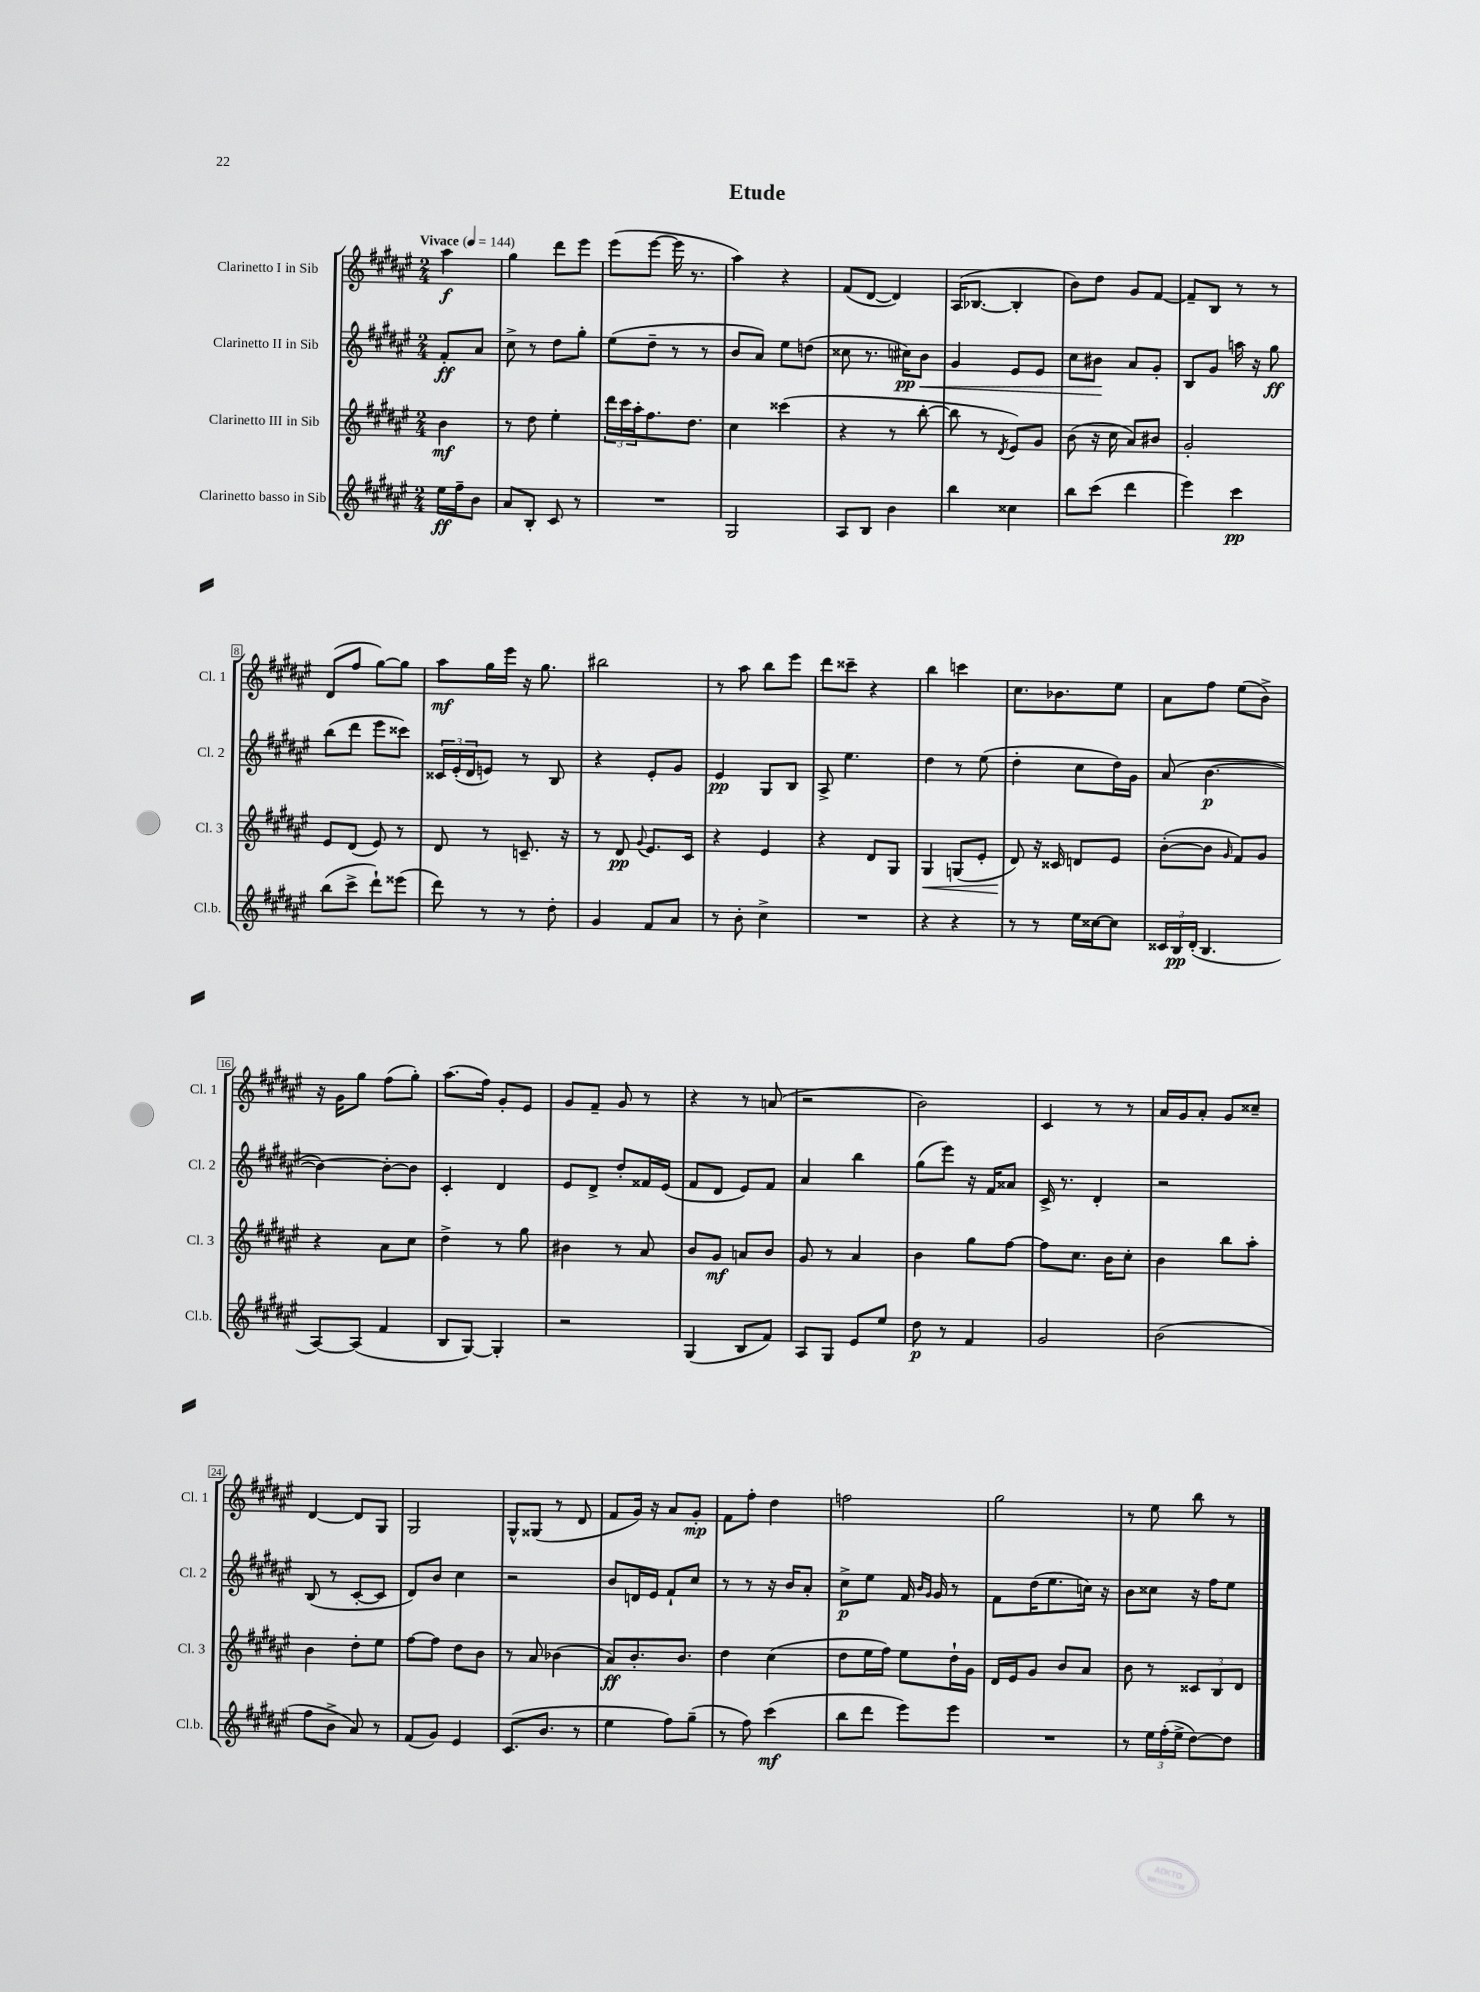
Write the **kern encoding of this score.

**kern	**dynam	**kern	**dynam	**kern	**dynam	**kern	**dynam
*part4	*part4	*part3	*part3	*part2	*part2	*part1	*part1
*staff4	*staff4	*staff3	*staff3	*staff2	*staff2	*staff1	*staff1
*I"Clarinetto basso in Sib	*	*I"Clarinetto III in Sib	*	*I"Clarinetto II in Sib	*	*I"Clarinetto I in Sib	*
*I'Cl.b.	*	*I'Cl. 3	*	*I'Cl. 2	*	*I'Cl. 1	*
*clefG2	*	*clefG2	*	*clefG2	*	*clefG2	*
*k[f#c#g#d#a#e#]	*	*k[f#c#g#d#a#e#]	*	*k[f#c#g#d#a#e#]	*	*k[f#c#g#d#a#e#]	*
*M2/4	*	*M2/4	*	*M2/4	*	*M2/4	*
*MM144	*	*MM144	*	*MM144	*	*MM144	*
=	=	=	=	=	=	=	=
!	!	!	!	!	!	!LO:TX:a:B:t=Vivace	!
16ee#\LL	ff	4b\	mf	8f#'/L	ff	4aa#\	f
16ff#~\J	.	.	.	.	.	.	.
8b\J	.	.	.	8a#/J	.	.	.
=1	=1	=1	=1	=1	=1	=1	=1
8a#/L	.	8r	.	8cc#^\	.	4gg#\	.
8B'/J	.	8dd#\	.	8r	.	.	.
8c#/	.	4ee#'\	.	8dd#\L	.	8ddd#\L	.
8r	.	.	.	8gg#'\J	.	8eee#\J	.
=2	=2	=2	=2	=2	=2	=2	=2
2r	.	24ddd#\LL	.	(8ee#\L	.	(8eee#\L	.
.	.	24ccc#\	.	.	.	.	.
.	.	24aa#'\J	.	.	.	.	.
.	.	8.ff#\	.	8dd#~\J	.	[8eee#\J	.
.	.	.	.	8r	.	16eee#\]	.
.	.	8.dd#\J	.	.	.	8.r	.
.	.	.	.	8r	.	.	.
=3	=3	=3	=3	=3	=3	=3	=3
2G#/	.	4cc#\	.	8b/L	.	4aa#\)	.
.	.	.	.	8a#/J)	.	.	.
.	.	(4ccc##X\	.	8ee#\L	.	4r	.
.	.	.	.	(8ddn\J	.	.	.
=4	=4	=4	=4	=4	=4	=4	=4
8A#/L	.	4r	.	8cc##X\	.	(8f#/L	.
8B/J	.	.	.	8.r	.	[8d#/J	.
4b\	.	8r	.	.	.	4d#/])	.
.	.	.	.	16cc#X\KL)	pp	.	.
!	!	!	!	!	!LO:HP:b	!	!
.	.	[8bb'\	.	8b\J	<	.	.
=5	=5	=5	=5	=5	=5	=5	=5
4bb\	.	8bb\]	.	4g#/	.	(16A#/KL	.
.	.	.	.	.	.	[8.B-X/J	.
.	.	8r	.	.	.	.	.
.	.	8qd#/	.	.	.	.	.
4cc##X\	.	8e#/L)	.	8e#/L	.	4B-'/]	.
.	.	8g#/J	.	8e#/J	.	.	.
=6	=6	=6	=6	=6	=6	=6	=6
8bb\L	.	(8b\	.	8cc#\L	.	8b\L)	.
(8ccc#\J	.	16r	.	8b#X\J	.	8dd#\J	.
.	.	16cc#\	.	.	.	.	.
4ddd#\	.	8a#/L)	.	8a#/L	[	8g#/L	.
.	.	8b#X/J	.	8g#'/J	.	[8f#/J	.
=7	=7	=7	=7	=7	=7	=7	=7
4eee#\)	.	2g#'/	.	8B/L	.	8f#~/L]	.
.	.	.	.	8g#/J	.	8B/J	.
4ccc#\	pp	.	.	16aan\	.	8r	.
.	.	.	.	16r	.	.	.
.	.	.	.	8gg#\	ff	8r	.
!!LO:LB:g=z
=8	=8	=8	=8	=8	=8	=8	=8
(8bb\L	.	8e#/L	.	(8bb\L	.	(8d#/L	.
8ccc#^\J	.	(8d#/J	.	8ddd#\J	.	8ff#/J	.
8ddd#`\L)	.	8e#/)	.	8eee#\L	.	[8gg#\L)	.
(8eee##X\J	.	8r	.	8ccc##X\J)	.	8gg#\J]	.
=9	=9	=9	=9	=9	=9	=9	=9
8ddd#\)	.	8d#/	.	24c##X/LL	.	8aa#\L	mf
.	.	.	.	(24e#'/	.	.	.
.	.	.	.	24d#/J	.	.	.
8r	.	8r	.	8en/J)	.	16gg#\L	.
.	.	.	.	.	.	16eee#\JJ	.
8r	.	8.cn~/	.	8r	.	16r	.
.	.	.	.	.	.	8.gg#\	.
8dd#'\	.	.	.	8B/	.	.	.
.	.	16r	.	.	.	.	.
=10	=10	=10	=10	=10	=10	=10	=10
4g#/	.	8r	.	4r	.	2bb#X\	.
.	.	8d#/	pp	.	.	.	.
.	.	8qqg#/	.	.	.	.	.
8f#/L	.	8.e#/L	.	8e#'/L	.	.	.
8a#/J	.	.	.	8g#/J	.	.	.
.	.	16c#/Jk	.	.	.	.	.
=11	=11	=11	=11	=11	=11	=11	=11
8r	.	4r	.	4e#/	pp	8r	.
8b'\	.	.	.	.	.	8aa#\	.
4cc#^\	.	4e#/	.	8G#/L	.	8bb\L	.
.	.	.	.	8B/J	.	8eee#\J	.
=12	=12	=12	=12	=12	=12	=12	=12
2r	.	4r	.	8A#^/	.	8ddd#\L	.
.	.	.	.	4.ee#\	.	8ccc##X~\J	.
.	.	8d#/L	.	.	.	4r	.
.	.	8G#/J	.	.	.	.	.
=13	=13	=13	=13	=13	=13	=13	=13
!	!	!	!LO:HP:b	!	!	!	!
4r	.	4G#/	<	4dd#\	.	4bb\	.
4r	.	(8Gn/L	.	8r	.	4cccn\	.
.	.	8e#'/J	.	(8ee#\	.	.	.
=14	=14	=14	=14	=14	=14	=14	=14
8r	.	8d#/)	.	4dd#'\	.	8.cc#\L	.
8r	.	16r	[	.	.	.	.
.	.	16c##X/	.	.	.	8.b-X\	.
16ee#\LL	.	8dn/L	.	8cc#\L	.	.	.
[16cc##X\J	.	.	.	.	.	.	.
8cc##\J]	.	8e#/J	.	16dd#\L)	.	8ee#\J	.
.	.	.	.	16g#\JJ	.	.	.
=15	=15	=15	=15	=15	=15	=15	=15
24c##X/LL	.	([8b'\L	.	(8a#/	.	8a#\L	.
24B/	pp	.	.	.	.	.	.
(24d#'/JJ	.	.	.	.	.	.	.
4.B/	.	8b\J]	.	[4.b\	p	8ff#\J	.
.	.	16qqg#/	.	.	.	.	.
.	.	8f#/L)	.	.	.	(8ee#\L	.
.	.	8g#/J	.	.	.	8b^\J)	.
!!LO:LB:g=z
=16	=16	=16	=16	=16	=16	=16	=16
[8A#/L)	.	4r	.	4b\_)	.	16r	.
.	.	.	.	.	.	16g#\KL	.
(8A#/J]	.	.	.	.	.	8gg#\J	.
4f#/	.	8a#\L	.	8b'\L_	.	(8ff#\L	.
.	.	8cc#\J	.	8b\J]	.	8gg#'\J)	.
=17	=17	=17	=17	=17	=17	=17	=17
8B/L	.	4dd#^\	.	4c#'/	.	(8.aa#\L	.
[8G#/J)	.	.	.	.	.	.	.
.	.	.	.	.	.	16ff#\Jk)	.
4G#'/]	.	8r	.	4d#/	.	8g#'/L	.
.	.	8gg#\	.	.	.	8e#/J	.
=18	=18	=18	=18	=18	=18	=18	=18
2r	.	4b#X\	.	8e#/L	.	8g#/L	.
.	.	.	.	8d#^/J	.	8f#~/J	.
.	.	8r	.	8dd#'/L	.	8g#/	.
.	.	8a#/	.	16f##X/L	.	8r	.
.	.	.	.	(16e#/JJ	.	.	.
=19	=19	=19	=19	=19	=19	=19	=19
(4G#/	.	8b/L	.	8f#/L	.	4r	.
.	.	8g#/J	mf	8d#/J	.	.	.
8B/L	.	8an/L	.	8e#/L)	.	8r	.
8f#/J)	.	8b/J	.	8f#/J	.	(8an/	.
=20	=20	=20	=20	=20	=20	=20	=20
8A#/L	.	8g#/	.	4a#/	.	2r	.
8G#/J	.	8r	.	.	.	.	.
8e#/L	.	4a#/	.	4bb\	.	.	.
8ee#/J	.	.	.	.	.	.	.
=21	=21	=21	=21	=21	=21	=21	=21
8dd#\	p	4b\	.	(8gg#\L	.	2b\)	.
8r	.	.	.	8eee#\J)	.	.	.
4f#/	.	8gg#\L	.	16r	.	.	.
.	.	.	.	16f#/KL	.	.	.
.	.	[8ff#\J	.	8a##X/J	.	.	.
=22	=22	=22	=22	=22	=22	=22	=22
2g#/	.	8ff#\L]	.	16c#^/	.	4c#/	.
.	.	.	.	8.r	.	.	.
.	.	8.cc#\J	.	.	.	.	.
.	.	.	.	4d#'/	.	8r	.
.	.	16b\KL	.	.	.	.	.
.	.	8cc#'\J	.	.	.	8r	.
=23	=23	=23	=23	=23	=23	=23	=23
(2b\	.	4b\	.	2r	.	16a#/LL	.
.	.	.	.	.	.	16g#/J	.
.	.	.	.	.	.	8a#'/J	.
.	.	8bb\L	.	.	.	8g#/L	.
.	.	8aa#'\J	.	.	.	8cc##X~/J	.
!!LO:LB:g=z
=24	=24	=24	=24	=24	=24	=24	=24
8ff#\L	.	4b\	.	(8B/	.	[4d#/	.
8b^\J	.	.	.	8r	.	.	.
8a#/)	.	8dd#'\L	.	[8c#'/L	.	8d#/L]	.
8r	.	8ee#\J	.	8c#/J]	.	8G#/J	.
=25	=25	=25	=25	=25	=25	=25	=25
(8f#/L	.	[8ff#\L	.	8d#/L)	.	2G#/	.
8g#/J)	.	8ff#\J]	.	8b/J	.	.	.
4e#/	.	8dd#\L	.	4cc#\	.	.	.
.	.	8b\J	.	.	.	.	.
=26	=26	=26	=26	=26	=26	=26	=26
(8.c#/L	.	8r	.	2r	.	8G#^^/L	.
.	.	8a#/	.	.	.	(8G##X/J	.
8.b/J	.	.	.	.	.	.	.
.	.	(4b-X\	.	.	.	8r	.
8r	.	.	.	.	.	8d#/	.
=27	=27	=27	=27	=27	=27	=27	=27
4ee#\	.	8a#/L)	ff	8b/L	.	8f#/L	.
.	.	8.b'/	.	16dn/L	.	16g#/Jk)	.
.	.	.	.	16e#/JJ	.	16r	.
8ff#\L)	.	.	.	8f#`/L	.	8a#/L	.
.	.	8.b/J	.	.	.	.	.
(8gg#~\J	.	.	.	8cc#/J	.	8g#'/J	mp
=28	=28	=28	=28	=28	=28	=28	=28
8r	.	4dd#\	.	8r	.	8f#\L	.
8ff#\)	.	.	.	8r	.	8ff#'\J	.
(4ccc#\	mf	(4cc#\	.	16r	.	4dd#\	.
.	.	.	.	16b/KL	.	.	.
.	.	.	.	8a#'/J	.	.	.
=29	=29	=29	=29	=29	=29	=29	=29
8bb\L	.	8dd#\L	.	8cc#^\L	p	2ffn\	.
8ddd#\J	.	16ee#\L	.	8ee#\J	.	.	.
.	.	16ff#\JJ)	.	.	.	.	.
8eee#\L)	.	8ee#\L	.	16f#/	.	.	.
.	.	.	.	16qqb/LL	.	.	.
.	.	.	.	16qqg#/JJ	.	.	.
.	.	.	.	16g#/	.	.	.
8eee#\J	.	16dd#`\L	.	8r	.	.	.
.	.	16g#\JJ	.	.	.	.	.
=30	=30	=30	=30	=30	=30	=30	=30
2r	.	16d#/LL	.	8f#\L	.	2gg#\	.
.	.	16e#/J	.	.	.	.	.
.	.	8g#/J	.	(16dd#\K	.	.	.
.	.	.	.	8.ee#\	.	.	.
.	.	8b/L	.	.	.	.	.
.	.	8a#/J	.	16ccn\Jk)	.	.	.
.	.	.	.	16r	.	.	.
=31	=31	=31	=31	=31	=31	=31	=31
8r	.	8b\	.	8b\L	.	8r	.
24ee#\LL	.	8r	.	8cc##X\J	.	8ee#\	.
(24ff#'\	.	.	.	.	.	.	.
24ee#^\JJ	.	.	.	.	.	.	.
[8dd#\L)	.	12c##X/L	.	16r	.	8bb\	.
.	.	.	.	16ff#\KL	.	.	.
.	.	12B/	.	.	.	.	.
8dd#\J]	.	.	.	8ee#\J	.	8r	.
.	.	12d#/J	.	.	.	.	.
==	==	==	==	==	==	==	==
*-	*-	*-	*-	*-	*-	*-	*-
